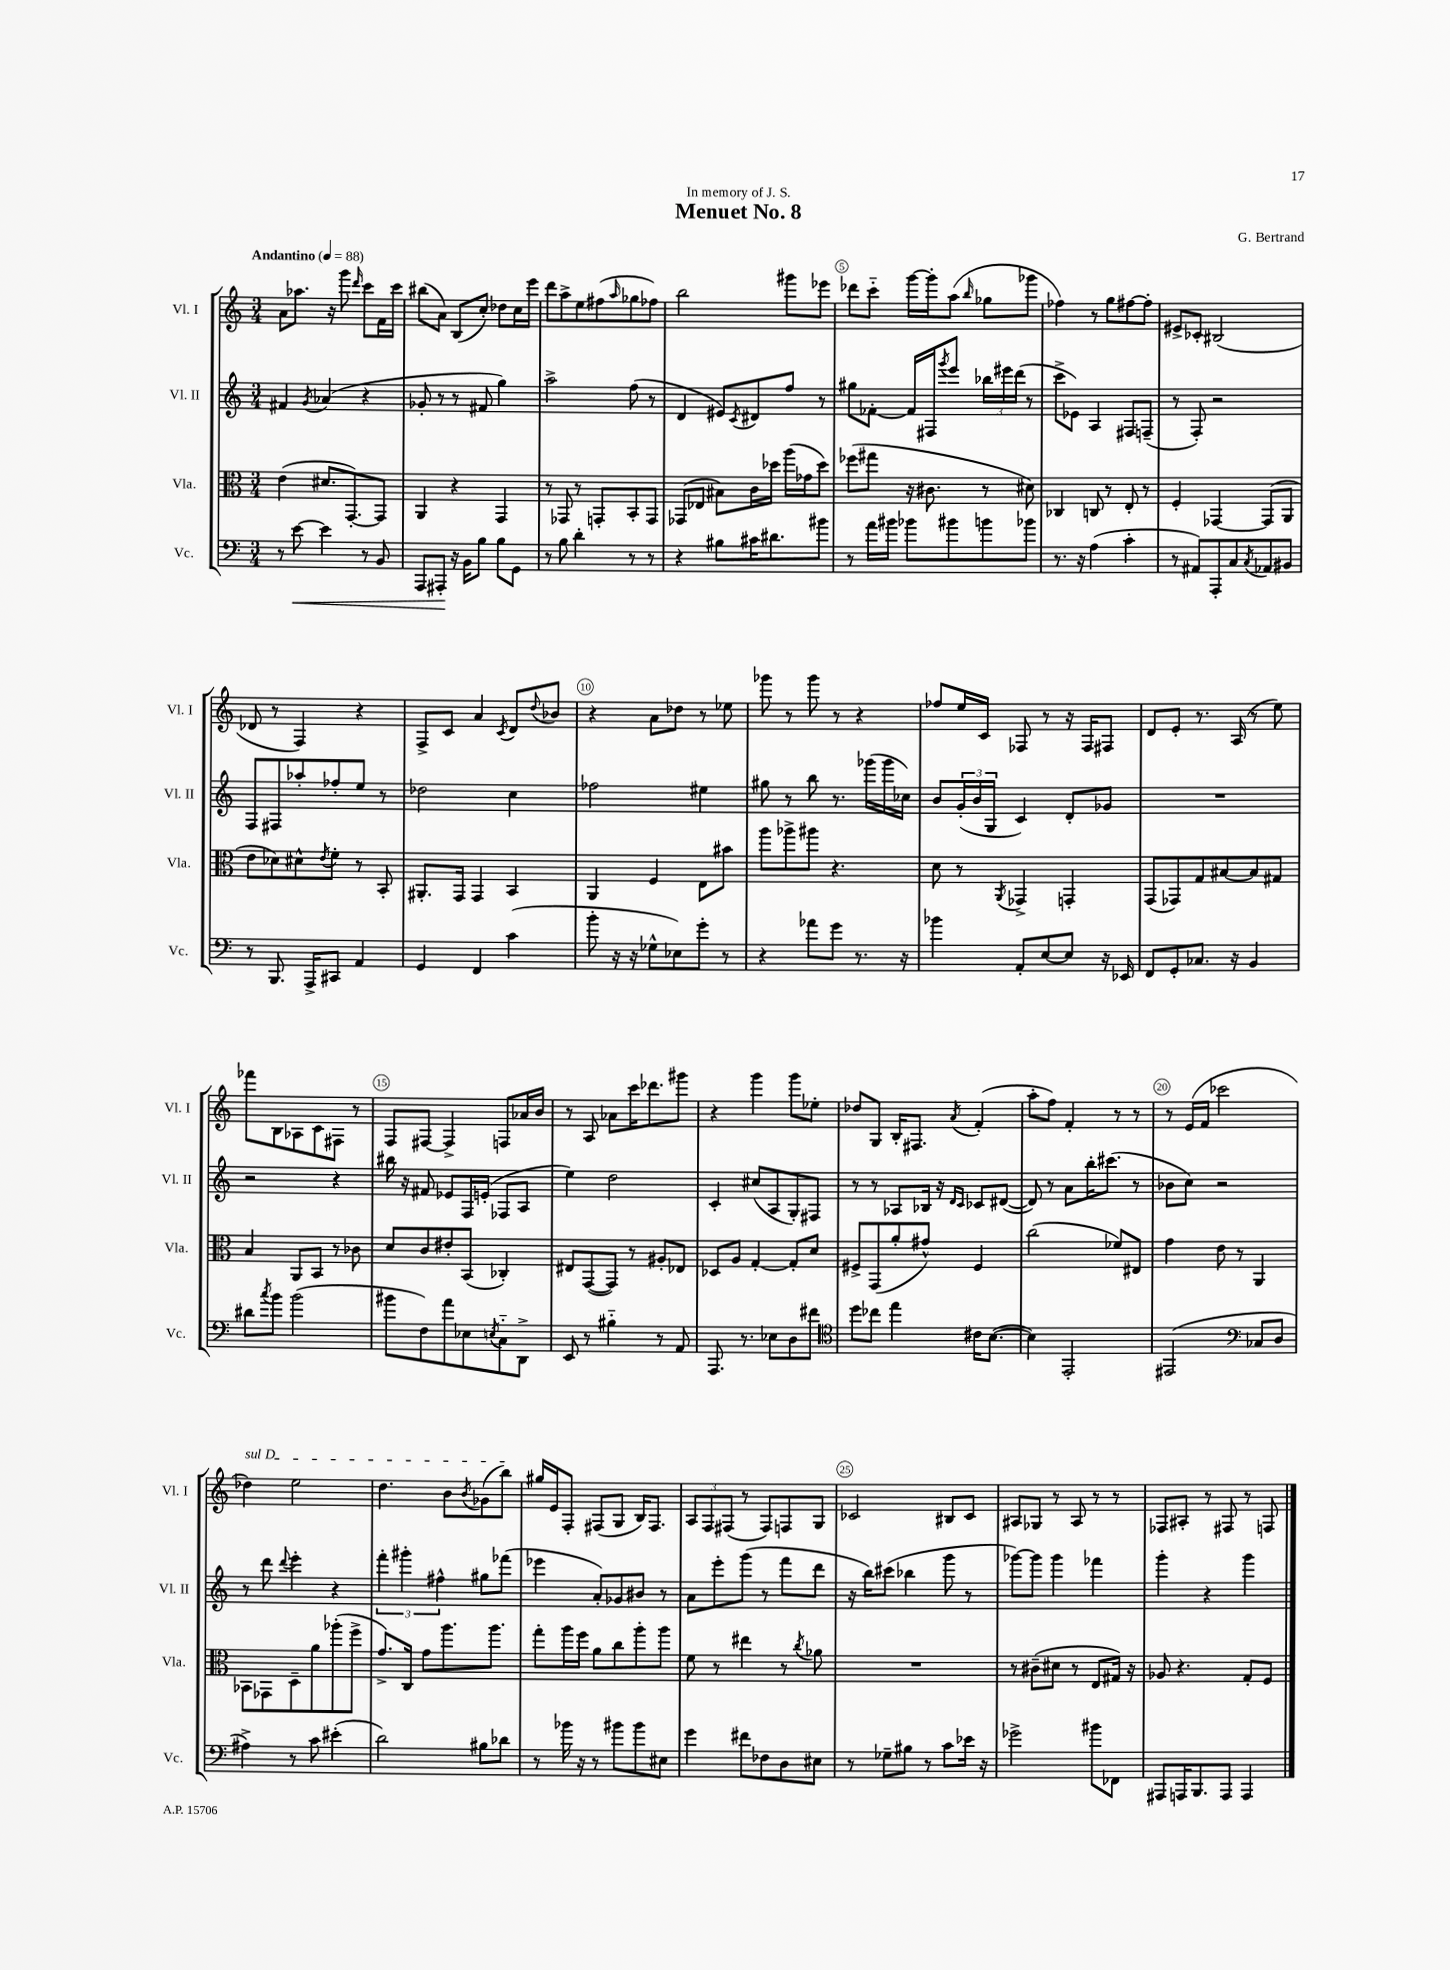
\header { title = "Menuet No. 8" composer = "G. Bertrand" dedication = "In memory of J. S." }
<<
\new StaffGroup <<
\new Staff = "s0" \with { instrumentName = "Vl. I" shortInstrumentName = "Vl. I" } {
    \clef treble \key c \major \numericTimeSignature \time 3/4 \tempo "Andantino" 4 = 88
    a'8 aes''8. r16 g'''8 \grace { d'''16 } c'''8 f'16 c'''16 |
    bis''8( a'8) b8( c''8-.) des''8 c''16 e'''16 |
    d'''8 a''8-> e''8 fis''8( \grace { a''16 } ges''8 fes''8) |
    b''2 gis'''8 ees'''8 |
    des'''8 c'''8-_ g'''16~ g'''16-. a''8( \grace { b''16 } ges''8 ges'''8 |
    fes''4) r8 g''8 fis''8~ fis''8-. |
    eis'8-> ces'8-. bis2( |
    des'8 r8 f4) r4 |
    f8-> c'8 a'4 \acciaccatura { c'8 } d'8 \appoggiatura { d''8 } bes'8 |
    r4 a'8 des''8 r8 ees''8 |
    ges'''8 r8 ges'''8 r8 r4 |
    fes''8 e''16 c'16 fes8 r8 r16 fes16 fis8 |
    d'8 e'8-. r8. a16( r8 e''8) |
    fes'''8 b8 aes8 c'8 fis8 r8 |
    f8 fis8~ fis4-> f8 aes'16 b'16 |
    r8 a8 aes'8 c'''16 des'''8. gis'''8 |
    r4 g'''4 g'''8 ees''8-. |
    des''8 g8 b16-. fis8. \acciaccatura { a'8 } f'4-.( |
    a''8-. f''8) f'4-. r8 r8 |
    r8 e'16( f'16 ces'''2 |
    \once \override TextSpanner.bound-details.left.text = \markup { \italic "sul D" } des''4\startTextSpan) e''2 |
    d''4. b'8 \acciaccatura { b'8 } ges'8( b''8\stopTextSpan) |
    gis''16 e'16 f8-. fis8( g8 b16) fis8. |
    \tuplet 3/2 { a8 f8 fis8( } r8 fis8) f8 g8 |
    ces'2 bis8 ces'8 |
    ais8 ges8 r8 ais8 r8 r8 |
    fes8 ais8-. r8 fis8 r8 f8 \bar "|." |
}
\new Staff = "s1" \with { instrumentName = "Vl. II" shortInstrumentName = "Vl. II" } {
    \clef treble \key c \major \numericTimeSignature \time 3/4
    fis'4 \acciaccatura { g'8 } aes'4( r4 |
    ges'8-. r8 r8 fis'8 g''4) |
    a''2-> f''8( r8 |
    d'4 eis'8) \acciaccatura { c'8 } dis'8 f''8 r8 |
    gis''8 fes'8~-. fes'16 fis16 \acciaccatura { g'''8 } e'''8 \tuplet 3/2 { bes''16 eis'''16 d'''16( } r8 |
    c'''8-> ees'8) a4 fis8 f8--( |
    r8 f8-.) r2 |
    f8 fis8 aes''8-. fes''8-. e''8 r8 |
    des''2 c''4 |
    fes''2 eis''4 |
    gis''8 r8 b''8 r8. ges'''16( ges'''16 ces''16) |
    b'8 \tuplet 3/2 { g'16-.( b'16 g16 } c'4) d'8-. ges'8 |
    R2. |
    r2 r4 |
    bis''16 r16 fis'8 ees'8 f16 e'16-.( fes8 a8 |
    e''4) d''2 |
    c'4-. cis''8( a8 g8-.) fis8 |
    r8 r8 aes8 bes16 r16 \grace { d'16 c'16 } ces'8 dis'8~( |
    dis'8) r8 a'8 b''16-. cis'''8.( r8 |
    bes'8 c''8) r2 |
    r8 d'''8 \appoggiatura { d'''8 } e'''4-. r4 |
    \tuplet 3/2 { f'''4-. gis'''4-. fis''4-^ } gis''8 fes'''8( |
    ees'''4 a'8-.) ges'8 bis'8 r8 |
    a'8 e'''8-. g'''8( r8 f'''8 d'''8 |
    r16 b''16) cis'''8( bes''4 g'''8 r8 |
    ges'''8~) ges'''8 ges'''4 fes'''4 |
    g'''4-. r4 g'''4 \bar "|." |
}
\new Staff = "s2" \with { instrumentName = "Vla." shortInstrumentName = "Vla." } {
    \clef alto \key c \major \numericTimeSignature \time 3/4
    e'4( dis'8. g,8.~-.) g,8 |
    a,4 r4 g,4 |
    r8 ges,8 r8 g,8-. b,8-. g,8 |
    ges,8( ees8 bis8) c'16 des''16 a''16( ges'16 des''8) |
    fes''8( gis''8 r16 cis'8. r8 dis'8) |
    ces4 c8 r8 e8-. r8 |
    f4-. ges,4~ ges,8( a,8 |
    e'8 des'8) dis'8-^ \acciaccatura { e'8 } f'8-. r8 b,8-. |
    ais,8.-. g,16 g,4 b,4 |
    a,4 f4 e8 bis'8 |
    a''8 aes''8-> ais''8 r4. |
    d'8 r8 \acciaccatura { a,8 } ges,4-> g,4-. |
    g,8( ges,8) g8 bis8~ bis8 gis8 |
    b4 a,8 b,8 r8 ces'8 |
    d'8 c'8 eis'8-. b,8( ces4-.) |
    eis8 g,8~( g,8) r8 ais8-. ees8 |
    des8 a8 g4~-. g8-. d'8 |
    fis8-> g,8( a'8-. gis'8-^) fis4 |
    c''2( fes'8) eis8 |
    g'4 e'8 r8 a,4 |
    bes,8 ges,8 d8-- a'8 aes''8-.( f''8-> |
    g'8.->) c16 g'8 a''8. a''8. |
    g''8-. a''16 f''16 a'8 c''8 a''8-. a''8 |
    f'8 r8 eis''4 r8 \acciaccatura { c''8 } aes'8 |
    R2. |
    r8 cis'8--( dis'8 r8 e8 gis16) r16 |
    aes8 r4. g8-. f8 \bar "|." |
}
\new Staff = "s3" \with { instrumentName = "Vc." shortInstrumentName = "Vc." } {
    \clef bass \key c \major \numericTimeSignature \time 3/4
    r8 e'8~\< e'4 r8 b,8 |
    a,,8 ais,,8-.\! r16 b,16 b8 b8 g,8 |
    r8 b8 d'4-. r8 r8 |
    r4 bis8 cis'16 dis'8. bis'8 |
    r8 a'16 bis'16 bes'8 bis'8 b'8 bes'8 |
    r8. r16 a4( c'4-. |
    r8 ais,8) a,,8-. c8 \acciaccatura { c8 } aes,8 bis,8 |
    r8 b,,8. a,,16-> cis,8 a,4 |
    g,4 f,4 c'4( |
    b'8-. r16 r16 ges8-^ ees8) g'8-. r8 |
    r4 aes'8 g'8 r8. r16 |
    bes'4 a,8-. e8~ e8 r16 ees,16 |
    f,8 g,8-. ces8. r16 b,4 |
    dis'8 \acciaccatura { c''8 } b'8 b'2( |
    bis'8 f8) a'8 ees8 \acciaccatura { e8 } c8-_ d,8-> |
    e,8 r8 bis4-_ r8 a,8 |
    a,,8. r8. ees8 d8 fis'8 |
    \clef tenor d''8 ces''8 e''4 cis'16 b8.~( |
    b4) e,2-. |
    eis,2( \clef bass ces8 d8 |
    ais4->) r8 c'8 eis'4-.( |
    d'2) bis8 des'8 |
    r8 bes'16 r16 r8 bis'8 bis'8 eis8 |
    g'4 fis'8 fes8 d8 eis8 |
    r8 ges8-- bis8 r8 c'8 ees'16 r16 |
    ges'2-> bis'8 fes,8 |
    ais,,8 a,,16 b,,8. a,,8 a,,4 \bar "|." |
}
>>
>>
\layout { \context { \Score \override BarNumber.break-visibility = ##(#f #t #t) barNumberVisibility = #(every-nth-bar-number-visible 5) \override BarNumber.stencil = #(make-stencil-circler 0.1 0.3 ly:text-interface::print) } }
